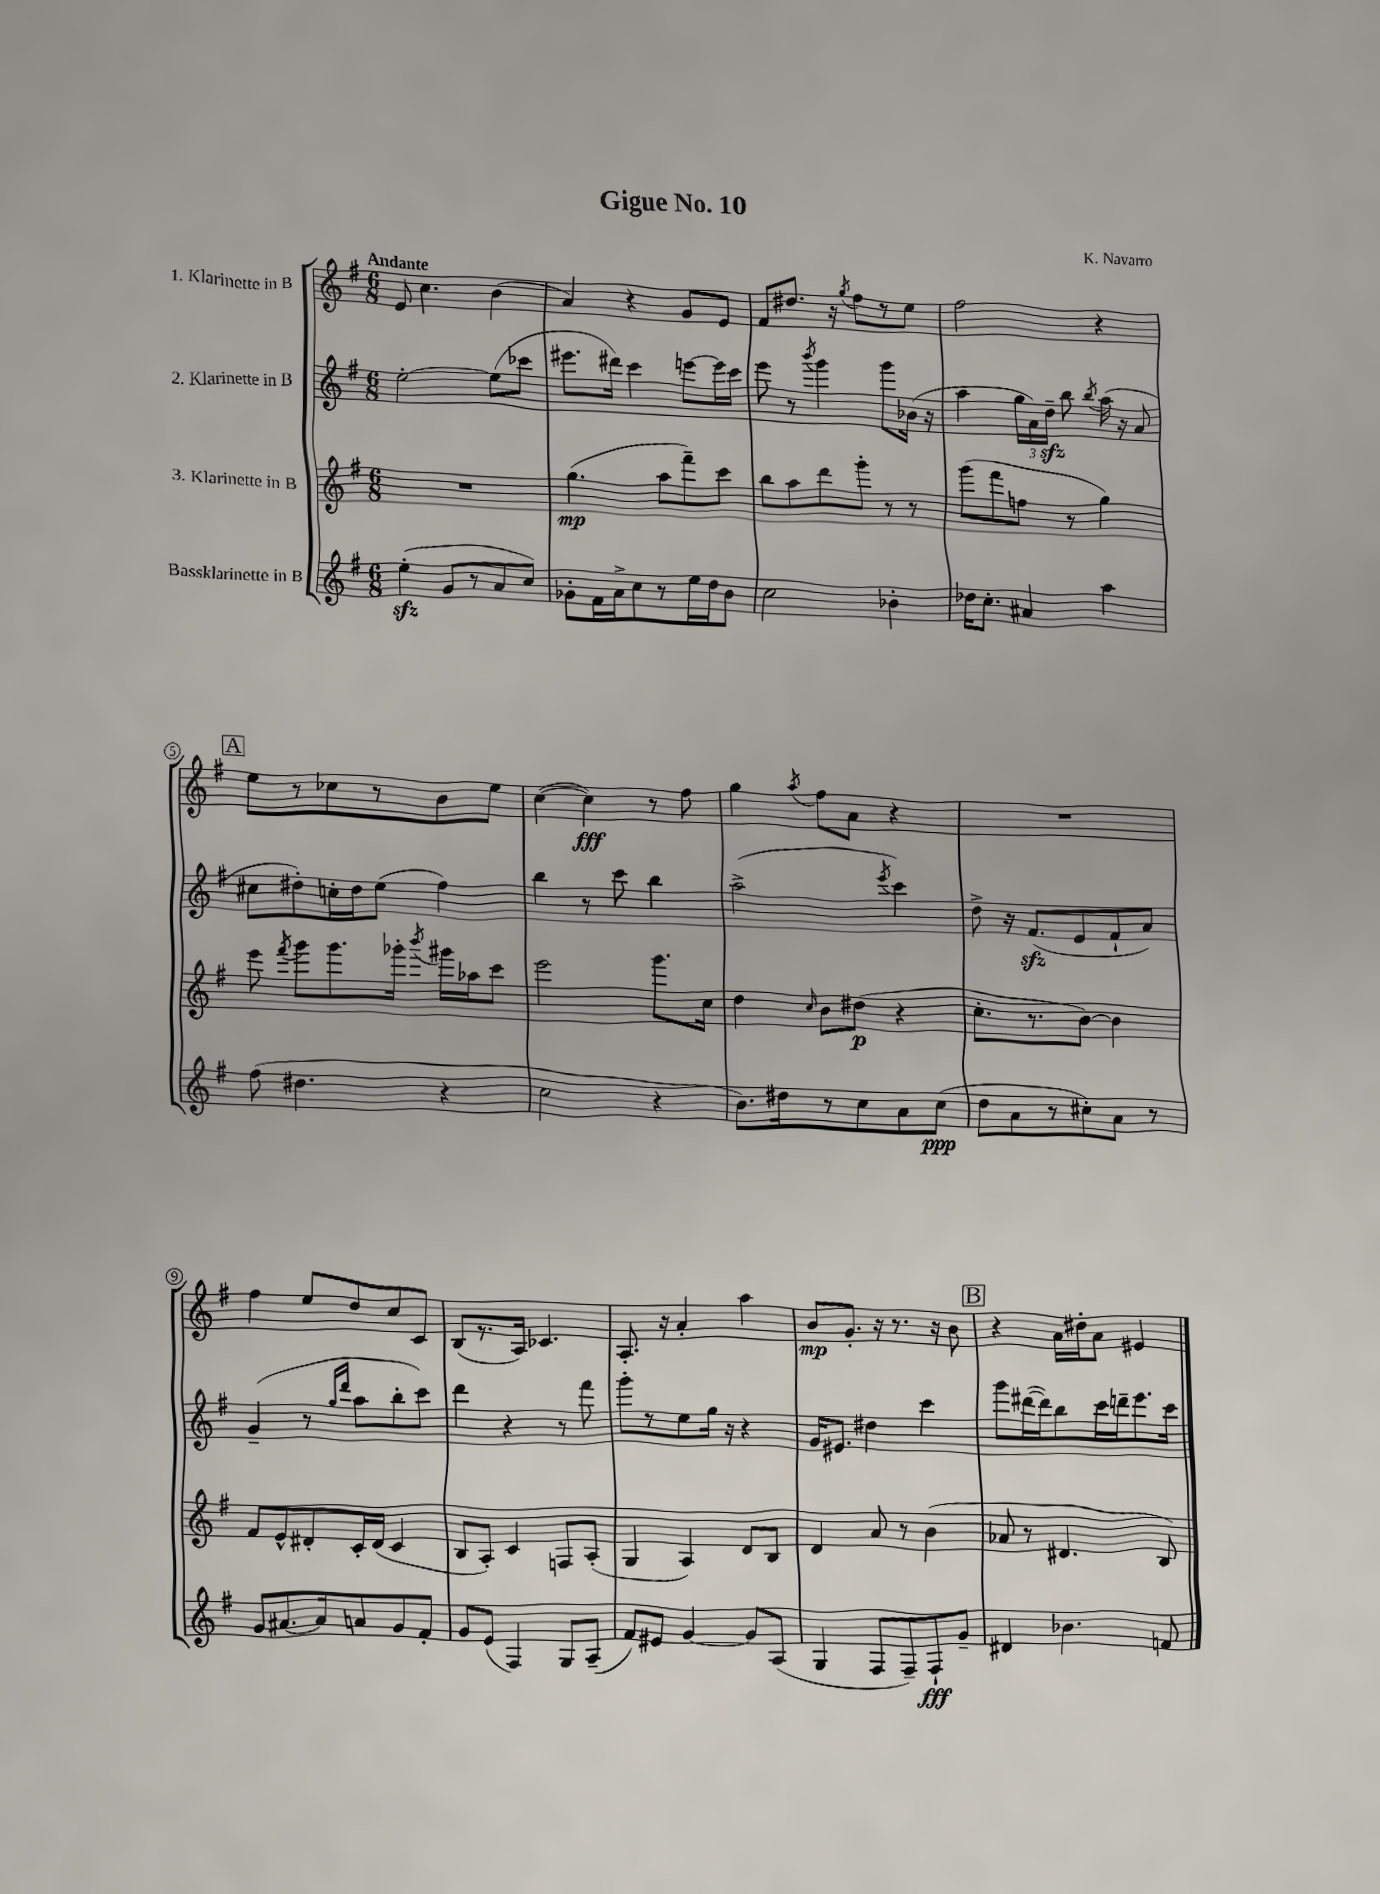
\header { title = "Gigue No. 10" composer = "K. Navarro" }
<<
\new StaffGroup <<
\new Staff = "s0" \with { instrumentName = "1. Klarinette in B" } {
    \clef treble \key g \major \numericTimeSignature \time 6/8 \tempo "Andante"
    \autoBeamOff e'8 c''4. b'4( |
    a'4) r4 g'8[ e'8] |
    fis'8[ dis''8.] r16 \acciaccatura { g''8 } fis''8[ r8 e''8] |
    fis''2 r4 |
    \mark \markup { \box "A" } e''8[ r8 ces''8 r8 b'8 e''8] |
    c''4~( c''4\fff) r8 fis''8 |
    g''4 \acciaccatura { a''8 } fis''8[ a'8] r4 |
    R2. |
    fis''4 e''8[ d''8 c''8 c'8] |
    b8[( r8. a16]) ces'4. |
    a8.-. r16 a'4-. a''4 |
    b'8[\mp g'8.]-. r16 r8. r16 b'8 |
    \mark \markup { \box "B" } r4 a'16[ dis''16-. a'8] eis'4 \bar "|." |
}
\new Staff = "s1" \with { instrumentName = "2. Klarinette in B" } {
    \clef treble \key g \major \numericTimeSignature \time 6/8
    \autoBeamOff e''2~-. e''8[( ces'''8] |
    eis'''8.[ dis'''16]) c'''4 e'''8[~ e'''16 c'''16] |
    e'''8 r8 \acciaccatura { b'''8 } g'''4 g'''8[ bes'16]( r16 |
    a''4 \tuplet 3/2 { g''16[ a'16) d''16]--\sfz } b''8 \acciaccatura { b''8 } a''16( r16 a'8 |
    \mark \markup { \box "A" } cis''8[ dis''8-.) c''16-. dis''16 e''8]( fis''4) |
    b''4 r8 c'''8 b''4 |
    a''2->( \acciaccatura { e'''8 } c'''4) |
    d''8-> r16 fis'8.[\sfz( e'8 fis'8-! a'8]) |
    g'4--( r8 \grace { g''16[ d'''16] } a''8[ b''8-. c'''8]) |
    d'''4 r4 r8 fis'''8 |
    g'''8[-. r8 e''8 g''16] r16 r4 |
    g'16[ eis'8.] dis''4 c'''4 |
    \mark \markup { \box "B" } g'''8[ dis'''16~( dis'''16) b''8 c'''16 d'''16-- e'''8. c'''16] \bar "|." |
}
\new Staff = "s2" \with { instrumentName = "3. Klarinette in B" } {
    \clef treble \key g \major \numericTimeSignature \time 6/8
    \autoBeamOff R2. |
    g''4.\mp( a''8[ fis'''8--) c'''8] |
    b''8[ a''8 d'''8 g'''8]-. r8 r8 |
    g'''8[( fis'''8 f''8] r8 g''4) |
    \mark \markup { \box "A" } e'''8 \acciaccatura { fis'''8 } g'''8[ g'''8. ges'''16]-. \acciaccatura { b'''8 } gis'''16[ aes''16 c'''8] |
    e'''2 g'''8.[ c''16] |
    d''4 \grace { c''16 } b'8[ dis''8]\p( r4 |
    c''8.[-. r8. b'8]~) b'4 |
    fis'8[ e'8-^ dis'8-. c'16-. dis'16]( c'4 |
    b8[ a8]-.) c'4 f8[ a8]-.( |
    g4 a4) d'8[ b8] |
    d'4 a'8 r8 b'4( |
    \mark \markup { \box "B" } aes'8 r8 dis'4. b8) \bar "|." |
}
\new Staff = "s3" \with { instrumentName = "Bassklarinette in B" } {
    \clef treble \key g \major \numericTimeSignature \time 6/8
    \autoBeamOff e''4-.\sfz( g'8[ r8 a'8 c''8]) |
    ges'8[-. fis'16 a'16-> c''8 r8 e''16 d''16 b'8] |
    c''2 bes'4-. |
    des''16[ c''8.]-. ais'4 a''4 |
    \mark \markup { \box "A" } fis''8( dis''4. r4 |
    c''2 r4 |
    b'8.[) dis''16 r8 c''8 a'8 c''8]\ppp( |
    d''8[ a'8 r8 cis''8-.) a'8] r8 |
    g'8[ ais'8.~ ais'16 a'8 g'8 fis'8]-. |
    g'8[ e'8]( fis4) g8[ a8]--( |
    fis'8[) eis'8] g'4~ g'8[ a8]( |
    g4 fis8[ fis8--) fis8-!\fff g'8]-- |
    \mark \markup { \box "B" } dis'4 bes'4. f'8 \bar "|." |
}
>>
>>
\layout { \context { \Score \override BarNumber.stencil = #(make-stencil-circler 0.1 0.3 ly:text-interface::print) } }
